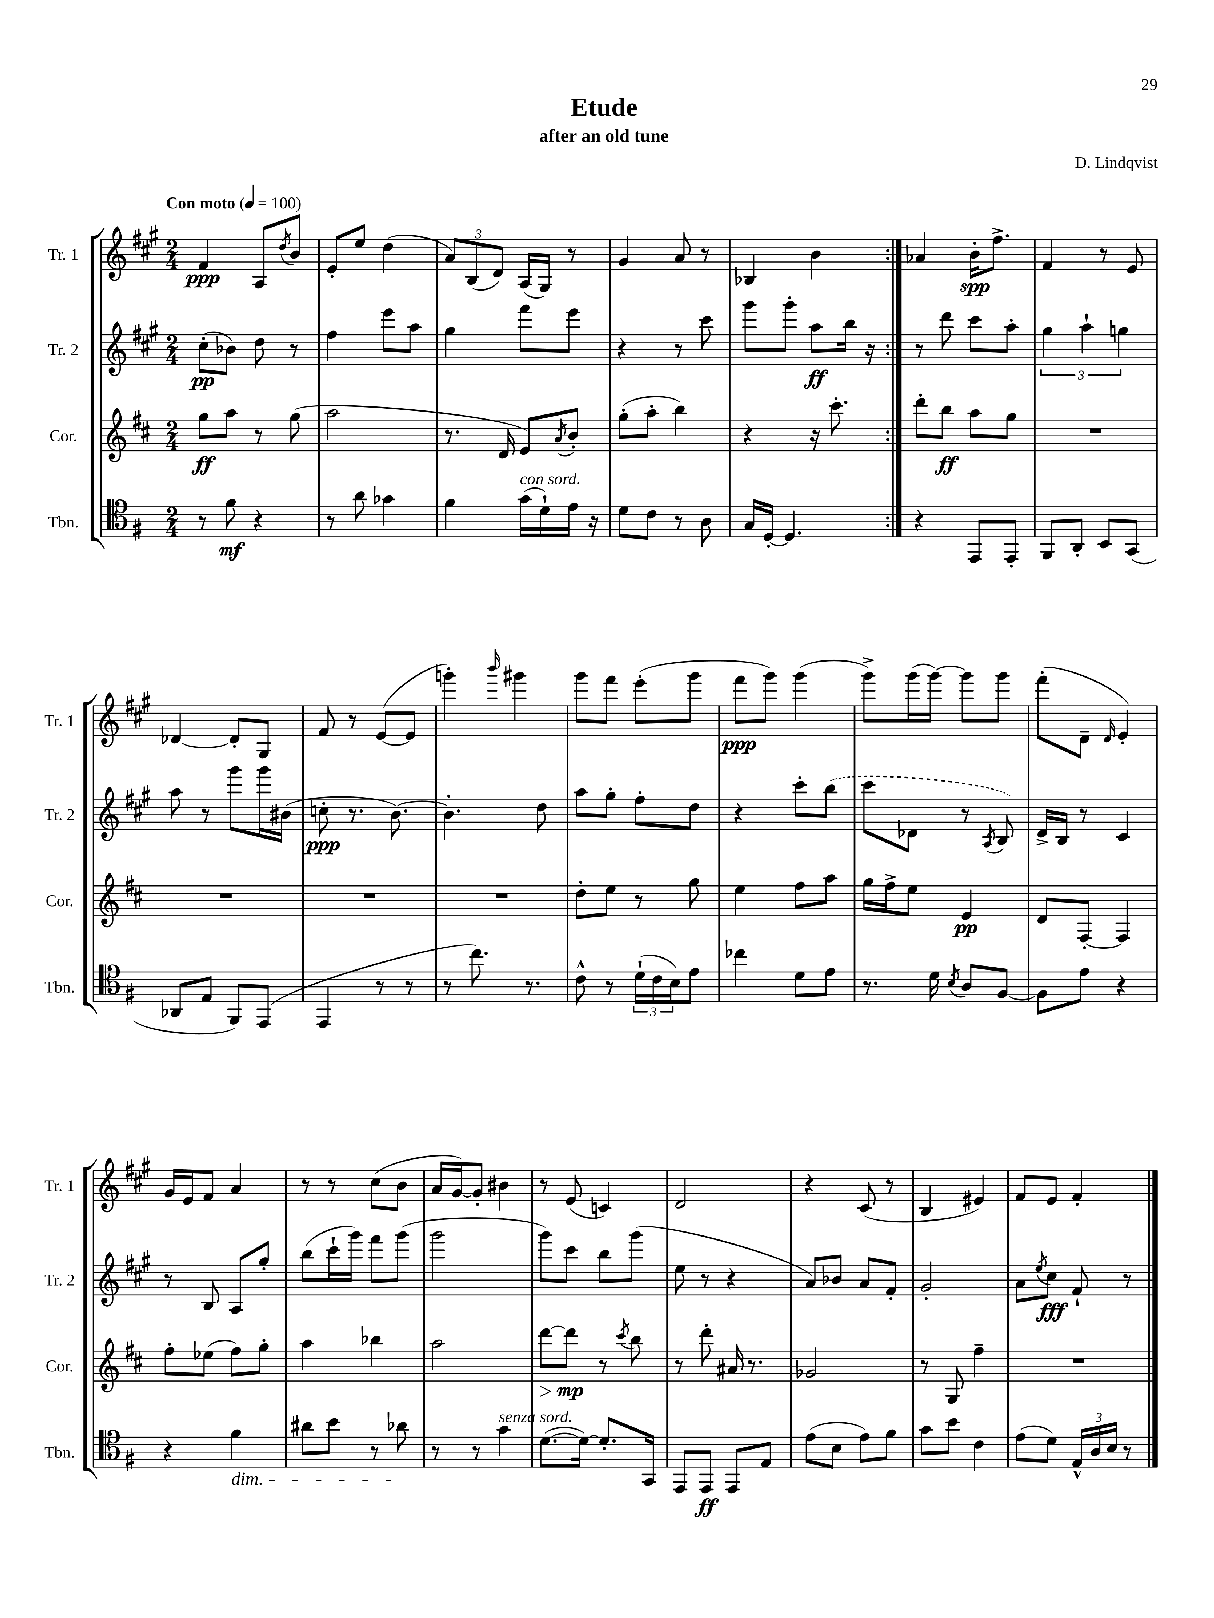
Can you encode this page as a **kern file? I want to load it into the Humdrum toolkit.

**kern	**kern	**kern	**kern
*staff4	*staff3	*staff2	*staff1
*clefC4	*clefG2	*clefG2	*clefG2
*k[f#]	*k[f#c#]	*k[f#c#g#]	*k[f#c#g#]
*M2/4	*M2/4	*M2/4	*M2/4
*MM100	*MM100	*MM100	*MM100
8r	8gg\L	(8cc#'\L	4f#/
8f#\	8aa\J	8b-\J)	.
4r	8r	8dd\	8A/L
.	.	.	8qdd/
.	(8gg\	8r	8b/J
=	=	=	=
8r	2aa\	4ff#\	8e'/L
8a\	.	.	8ee/J
4g-\	.	8eee\L	(4dd\
.	.	8aa\J	.
=	=	=	=
4f#\	8.r	4gg#\	12a/L)
.	.	.	(12B/
.	.	.	12d/J)
.	16d/	.	.
(16g\LL	8e/L)	8fff#\L	(16A/LL
16d`\)	.	.	16G#/JJ)
.	8qa/	.	.
16e\JJ	8b'/J	8eee\J	8r
16r	.	.	.
=	=	=	=
8d\L	(8gg'\L	4r	4g#/
8c\J	8aa'\J	.	.
8r	4bb\)	8r	8a/
8A\	.	8ccc#\	8r
=	=	=	=
16G/LL	4r	8ggg#\L	4B-/
[16D'/JJ	.	.	.
4.D/]	.	8ggg#'\J	.
.	16r	8aa\L	4b\
.	8.ccc#'\	.	.
.	.	16bb\Jk	.
.	.	16r	.
=:|!	=:|!	=:|!	=:|!
4r	8ddd'\L	8r	4a-/
.	8bb\J	8ddd\	.
8EE/L	8aa\L	8ccc#\L	16b'\LK
.	.	.	8.ff#^\J
8EE'/J	8gg\J	8aa'\J	.
=	=	=	=
8FF#/L	2r	6gg#\	4f#/
8AA'/J	.	.	.
.	.	6aa`\	.
8BB/L	.	.	8r
.	.	6gg\	.
(8GG/J	.	.	8e/
=	=	=	=
8AA-/L	2r	8aa\	[4d-/
8E/J	.	8r	.
8FF#/L)	.	8ggg#\L	8d-'/]L
(8EE/J	.	16ggg#\L	8G#/J
.	.	(16b#\JJ	.
=	=	=	=
4EE/	2r	8cc'\	8f#/
.	.	8.r	8r
8r	.	.	([8e/L
.	.	[8.b\)	.
8r	.	.	8e/]J
=	=	=	=
8r	2r	4.b'\]	4ggg'\)
8.cc\)	.	.	.
.	.	.	16qqbbb/
.	.	.	4ggg#\
8.r	.	.	.
.	.	8dd\	.
=	=	=	=
8c^^\	8dd'\L	8aa\L	8ggg#\L
8r	8ee\J	8gg#'\J	8fff#\J
(24d`\LL	8r	8ff#'\L	(8eee'\L
24c\	.	.	.
24B\J)	.	.	.
8e\J	8gg\	8dd\J	8ggg#\J
=	=	=	=
4cc-\	4ee\	4r	8fff#\L
.	.	.	8ggg#\J)
8d\L	8ff#\L	8ccc#'\L	(4ggg#\
8e\J	8aa\J	(8bb\J	.
=	=	=	=
8.r	16gg\LL	8ccc#\L	8ggg#^\L)
.	16ff#^\J	.	.
.	8ee\J	8d-\J	(16ggg#\L
16d\	.	.	[16ggg#\JJ)
8qB/	.	.	.
8A/L	4e/	8r	8ggg#\]L
.	.	8qA/	.
[8F#/J	.	8B/)	8ggg#\J
=	=	=	=
8F#\]L	8d/L	16d^/LL	(8fff#'\L
.	.	16B/JJ	.
8e\J	[8F#'/J	8r	8d~\J
.	.	.	16qqd/
4r	4F#/]	4c#/	4e'/)
=	=	=	=
4r	8ff#'\L	8r	16g#/LL
.	.	.	16e/J
.	(8ee-\J	8B/	8f#/J
4f#\	8ff#\L)	8A/L	4a/
.	8gg'\J	8gg#'/J	.
=	=	=	=
8a#\L	4aa\	(8bb\L	8r
8b\J	.	16ccc#`\L	8r
.	.	16ggg#\JJ)	.
8r	4bb-\	8fff#\L	(8cc#\L
8a-\	.	(8ggg#\J	8b\J
=	=	=	=
8r	2aa\	2ggg#\	16a/LL
.	.	.	[16g#/J)
8r	.	.	8g#'/]J
4g\	.	.	4b#\
=	=	=	=
([8.d\L	[8ddd\L	8ggg#\L)	8r
.	8ddd\]J	8ccc#\J	(8e/
16d\_Jk)	.	.	.
8.d'/]L	8r	8bb\L	4c/)
.	8qccc#/	.	.
.	8bb\	(8ggg#\J	.
16GG/Jk	.	.	.
=	=	=	=
8EE/L	8r	8ee\	2d/
8EE/J	8ddd'\	8r	.
8EE/L	16a#/	4r	.
.	8.r	.	.
8E/J	.	.	.
=	=	=	=
(8e\L	2g-/	8a/L)	4r
8B\J	.	8b-/J	.
8e\L)	.	8a/L	(8c#/
8f#\J	.	8f#'/J	8r
=	=	=	=
8g\L	8r	2g#'/	4B/
8b\J	8G/	.	.
4c\	4ff#~\	.	4e#/)
=	=	=	=
(8e\L	2r	8a\L	8f#/L
.	.	8qee/	.
8d\J)	.	8cc#\J	8e/J
24E^^/LL	.	8f#`/	4f#'/
24A/	.	.	.
24B/JJ	.	.	.
8r	.	8r	.
==	==	==	==
*-	*-	*-	*-
